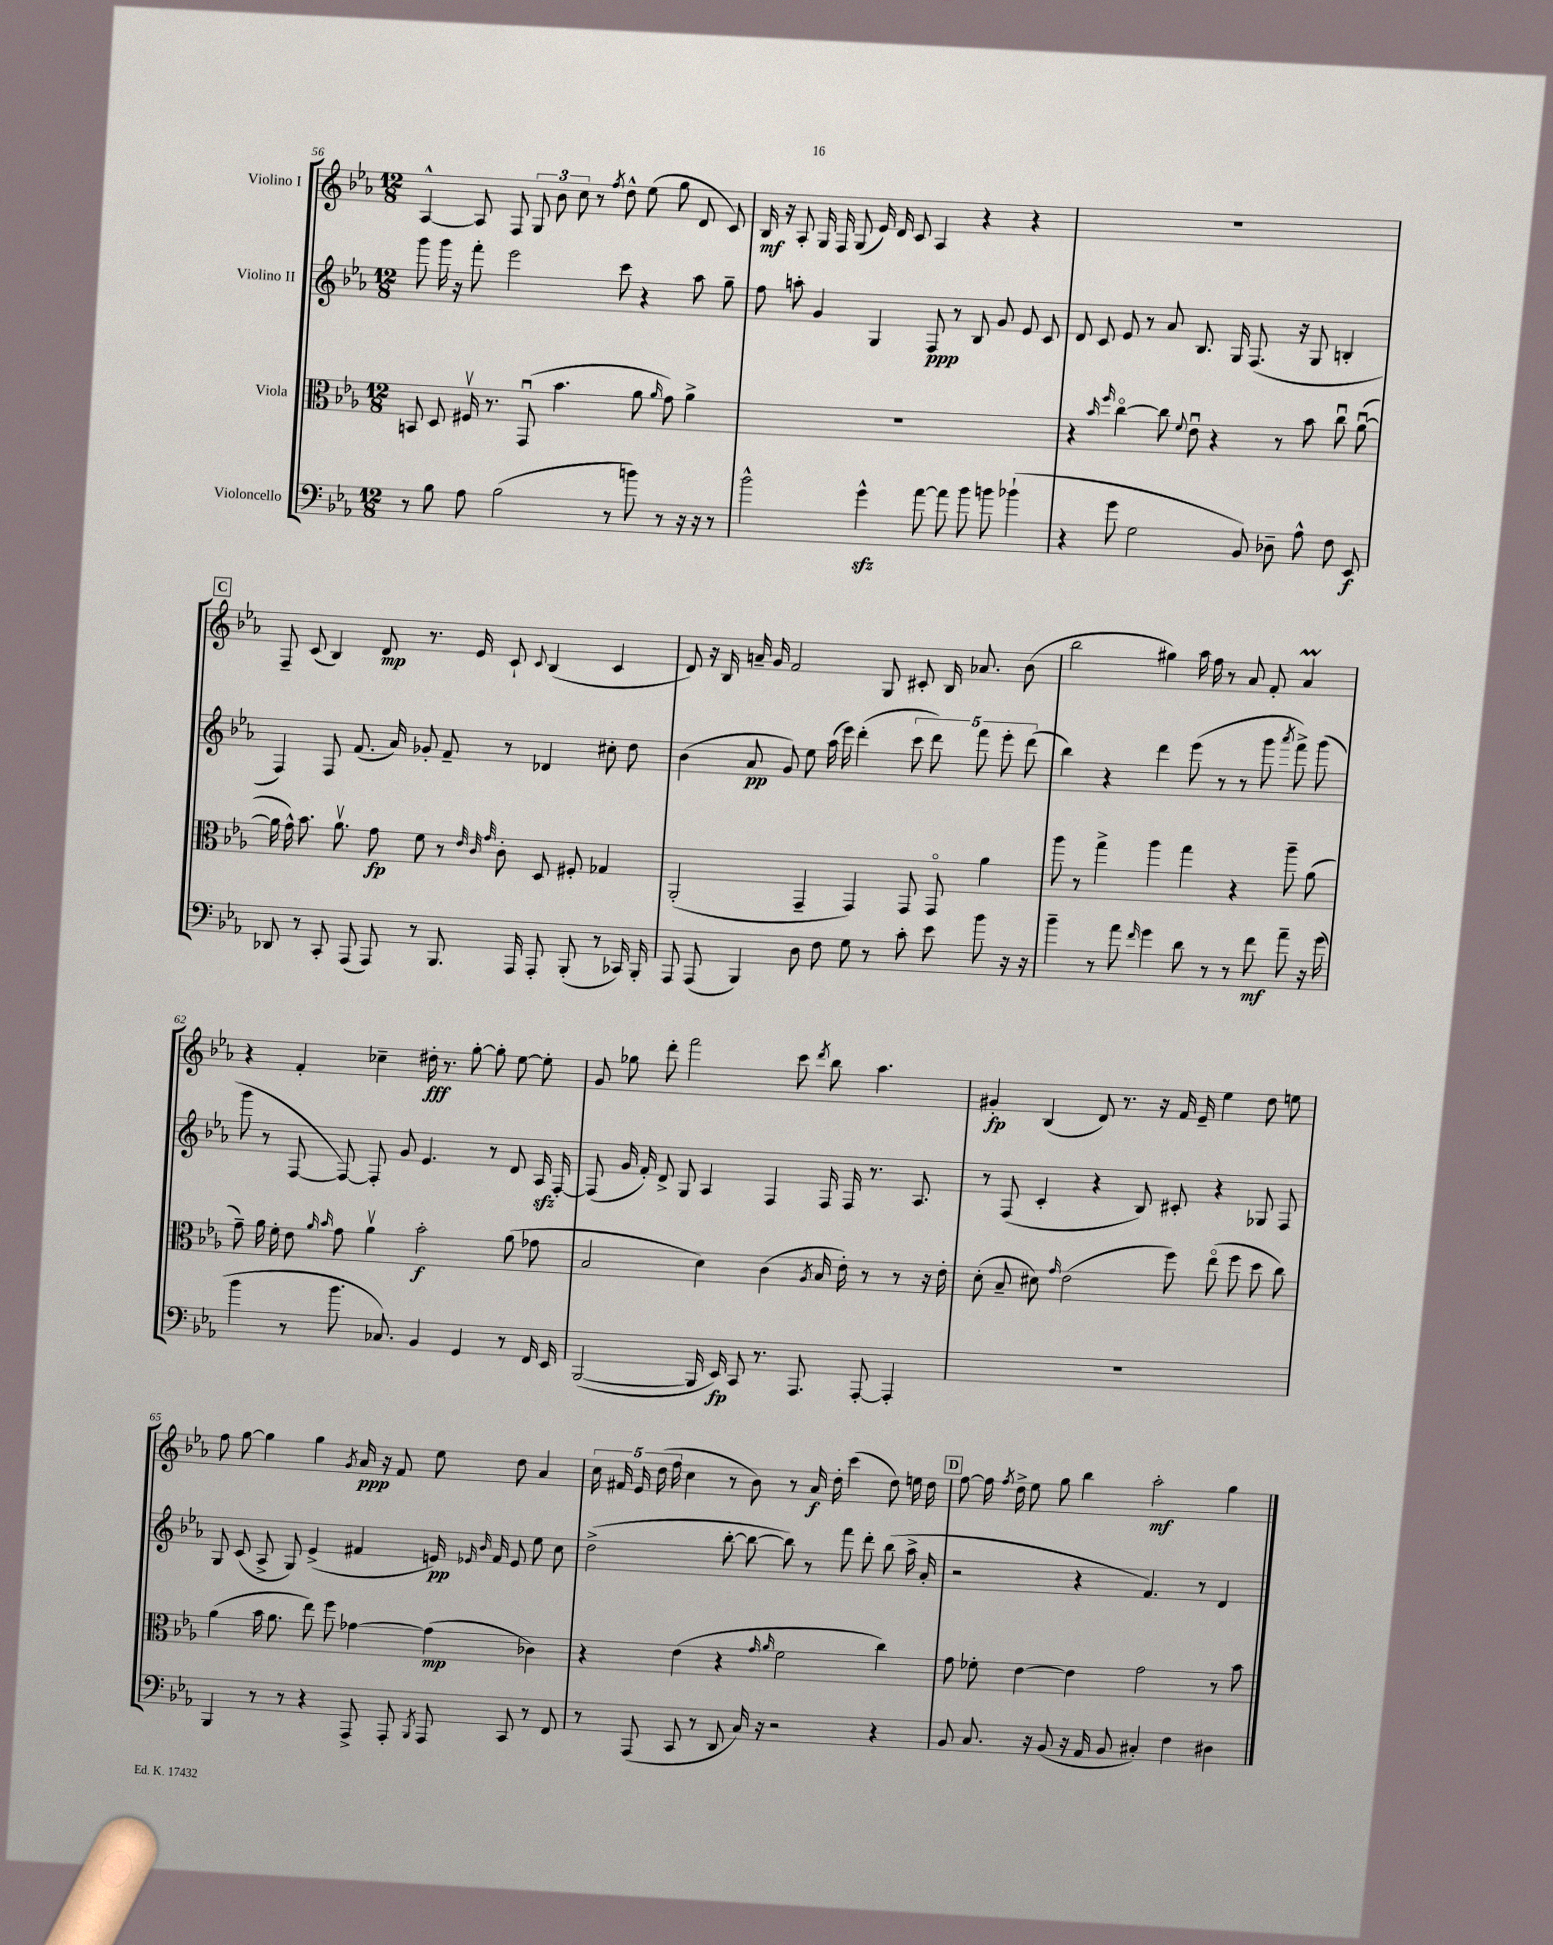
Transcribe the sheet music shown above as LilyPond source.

<<
\new StaffGroup <<
\new Staff = "s0" \with { instrumentName = "Violino I" } {
    \clef treble \key ees \major \numericTimeSignature \time 12/8
    \autoBeamOff aes4~-^ aes8 f8 \tuplet 3/2 { g8 bes'8 c''8 } r8 \acciaccatura { f''8 } d''8-^ ees''8( g''8 d'8 c'8) |
    bes16\mf r16 aes8-. g16 f16 g8( ees'16) d'16 c'8 aes4 r4 r4 |
    R1. |
    \mark \markup { \box "C" } f8-- c'8( bes4) d'8\mp r8. ees'16 c'8-! \appoggiatura { c'8 } bes4( c'4 |
    d'8) r16 bes16 a'16-- g'16 f'2 g8 cis'8-. bes16 aes'8. bes'8( |
    bes''2 gis''4) aes''16 f''16 r8 aes'8 f'8-. aes'4\prall |
    r4 f'4-. ces''4-- dis''16-.\fff r8. g''8~-. g''8-. ees''8~ ees''8-. |
    g'8 ges''8 d'''8-. f'''2 c'''8 \acciaccatura { d'''8 } bes''8 aes''4. |
    gis'4-.\fp bes4( d'8) r8. r16 f'16 ees'16-- ees''4 d''8 e''8 |
    f''8 g''8~ g''4 g''4 \acciaccatura { g'8 } aes'16\ppp r16 f'8 ees''8 d''8 aes'4 |
    \tuplet 5/4 { c''16 fis'16 ees'16 d''16( f''16 } c''4 r8 bes'8) r8 aes'16\f d''16-. c'''4( d''8) e''16 d''16 |
    \mark \markup { \box "D" } f''8~ f''16 \acciaccatura { f''8 } d''16-> ees''8 g''8 bes''4 aes''2-.\mf g''4 \bar "|." |
}
\new Staff = "s1" \with { instrumentName = "Violino II" } {
    \clef treble \key ees \major \numericTimeSignature \time 12/8
    \autoBeamOff g'''8 g'''16 r16 f'''8-. ees'''2 c'''8 r4 aes''8 g''8-- |
    f''8 a''8-. g'4 g4 f8\ppp r8 bes8 g'8 ees'8 c'8 |
    d'8 c'8 ees'8 r8 aes'8 bes8. g16 f8.( r16 g8 b4-. |
    \mark \markup { \box "C" } f4) f8 f'8.( aes'16) ges'8-. f'8-- r8 des'4 cis''8-. d''8 |
    bes'4( aes'8\pp g'8) ees''8 aes''16( ees'''16) d'''4-.( \tuplet 5/4 { c'''8 d'''8) f'''8 ees'''8-. d'''8( } |
    bes''4) r4 d'''4 ees'''8( r8 r8 g'''8 \acciaccatura { aes'''8 } f'''8->) g'''8( |
    g'''8 r8 f8~ f8~) f8-. g'8 ees'4. r8 d'8 aes16\sfz f16~-. |
    f8( g'16 f'16-.) d'8-> g8 aes4 f4 f16 f16 r8. aes8. |
    r8 f8( c'4-. r4 bes8) cis'8-. r4 ges8 f8 |
    g8 c'8( aes8-> g8) ees'4->( fis'4 e'16\pp) \grace { ees'16 bes'16 } fis'16 ees'8 ees''8 c''8 |
    d''2->( bes''8~-. bes''8~ bes''8) r8 f'''8 d'''8-. bes''8( aes''16-> aes'16-. |
    \mark \markup { \box "D" } r2 r4 f'4.) r8 d'4 \bar "|." |
}
\new Staff = "s2" \with { instrumentName = "Viola" } {
    \clef alto \key ees \major \numericTimeSignature \time 12/8
    \autoBeamOff b,8 d8 fis16\upbow r8. g,8\downbow( bes'4. aes'8 \grace { aes'16 } g'8) aes'4-> |
    R1. |
    r4 \grace { bes'16 f''16 } c''4~\flageolet c''8 \appoggiatura { f'8 } ees'8\downbow r4 r8 bes'8 c''8\downbow aes'8~\downbow( |
    \mark \markup { \box "C" } aes'16 g'16-^) bes'8. aes'8.\upbow g'8\fp f'8 r8 \grace { ees'32 c'32 g'32 } c'8-. d8 fis8-. ges4 |
    aes,2-.( g,4-- g,4) g,8 g,8\flageolet aes'4 |
    aes''8 r8 g''4-> aes''4 g''4 r4 aes''8-- aes'8( |
    g'8--) aes'16 f'16-. ees'8 \grace { aes'16 bes'16 } g'8 aes'4\upbow bes'2-.\f aes'8( ges'8 |
    bes2 d'4) c'4( \acciaccatura { aes8 } bes16 ees'16-.) r8 r8 r16 ees'16-. |
    d'8-.( bes8-- dis'8) \grace { g'16 } ees'2( f''8) ees''8\flageolet( f''8 d''8 c''8) |
    aes'4( bes'16 aes'8. ees''8) f''8 ges'4~ ges'4\mp( ces'4) |
    r4 ees'4( r4 \grace { g'16 aes'16 } f'2 c''4) |
    \mark \markup { \box "D" } g'8 fes'8-. ees'4~ ees'4 g'2 r8 bes'8 \bar "|." |
}
\new Staff = "s3" \with { instrumentName = "Violoncello" } {
    \clef bass \key ees \major \numericTimeSignature \time 12/8
    \autoBeamOff r8 bes8 aes8 bes2( r8 b'8) r8 r16 r16 r8 |
    bes'2-^ g'4-^\sfz aes'8~ aes'8 bes'8 b'8 bes'4-!( |
    r4 g'8 g2 bes,8) des8-- aes8-^ f8 ees,8\f |
    \mark \markup { \box "C" } des,8 r8 c,8-. aes,,8( aes,,8) r8 bes,,8. aes,,16 aes,,8-. bes,,8-.( r8 ces,16) bes,,16-. |
    aes,,8 aes,,8( bes,,4) d8 f8 g8 r8 c'8-. ees'8 bes'8 r16 r16 |
    bes'4-- r8 aes'8 \grace { f'16 } g'4 d'8 r8 r8 f'8\mf aes'8-- r16 g'16( |
    bes'4 r8 bes'8. ces8.) bes,4 g,4 r8 f,16 ees,16 |
    bes,,2~( bes,,16 ees,16\fp) c,8 r8. aes,,8. aes,,8~-. aes,,4-. |
    R1. |
    bes,,4 r8 r8 r4 aes,,8-> aes,,8-. \acciaccatura { bes,,8 } aes,,8 c,8 r8 f,8 |
    r8 aes,,8( c,8 r8 d,8 c16) r16 r2 r4 |
    \mark \markup { \box "D" } bes,8 c8. r16 bes,8( r16 aes,16 bes,8 cis4-.) f4 dis4 \bar "|." |
}
>>
>>
\layout { \context { \Score currentBarNumber = #56 } }
